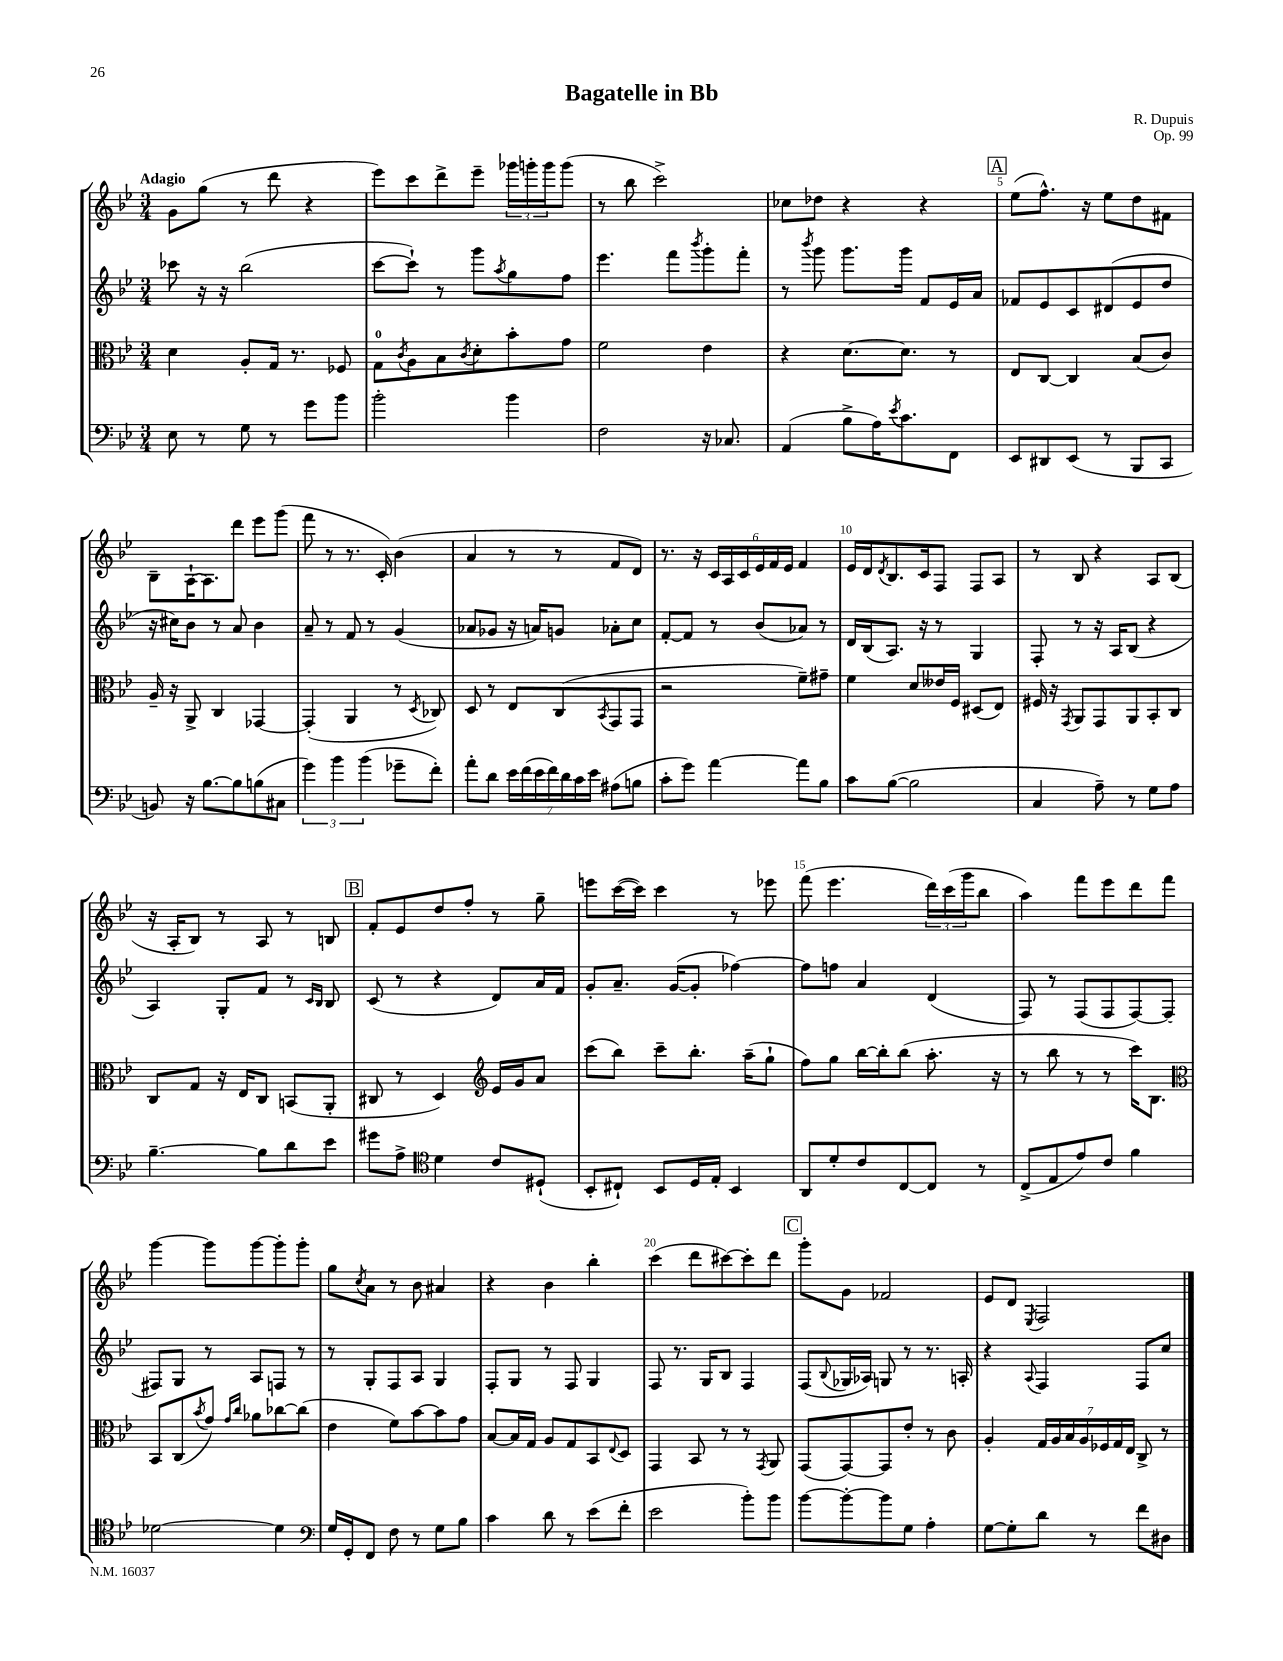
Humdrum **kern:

**kern	**kern	**kern	**kern
*staff4	*staff3	*staff2	*staff1
*clefF4	*clefC3	*clefG2	*clefG2
*k[b-e-]	*k[b-e-]	*k[b-e-]	*k[b-e-]
*M3/4	*M3/4	*M3/4	*M3/4
8E-\	4d\	8ccc-\	8g\L
8r	.	16r	(8gg\J
.	.	16r	.
8G\	8A'/L	(2bb-\	8r
8r	16G/Jk	.	8ddd\
.	8.r	.	.
8g\L	.	.	4r
8b-\J	8F-/	.	.
=	=	=	=
2b-'\	8G\L	[8ccc\L	8eee-\L)
.	8qc/	.	.
.	8A\	8ccc`\]J)	8ccc\
.	8B-\	8r	8ddd^\
.	8qc/	.	.
.	8d'\	8ggg\L	8eee-~\J
.	.	8qaa/	.
4b-\	8b-'\	8gg\	24ggg-\LL
.	.	.	24ggg'\
.	.	.	24ggg\J
.	8g\J	8ff\J	(8ggg\J
=	=	=	=
2F\	2f\	4.eee-\	8r
.	.	.	8bb-\
.	.	.	2ccc^\)
.	.	8fff\L	.
.	.	8qbbb-/	.
16r	4e-\	8ggg'\	.
8.C-/	.	.	.
.	.	8fff'\J	.
=	=	=	=
(4AA/	4r	8r	8cc-\L
.	.	8qbbb-/	.
.	.	8ggg\	8dd-\J
8B-^\L	[8.d\L	8.ggg\L	4r
16A\K)	.	.	.
8qe-/	.	.	.
8.c\	8.d\]J	16ggg\Jk	.
.	.	8f/L	4r
8FF\J	8r	16e-/L	.
.	.	16a/JJ	.
=	=	=	=
8EE-/L	8E-/L	8f-/L	(8ee-\L
8DD#/	[8C/J	8e-/	8.ff^^\J)
(8EE-/J	4C/]	8c/	.
.	.	.	16r
8r	.	(8d#/	8ee-\L
8BBB-/L	(8B-/L	8e-/	8dd\
8CC/J	8c/J)	8dd/J	8f#\J
=	=	=	=
8BB/)	16A~/	16r	8B-~\L
.	16r	16cc#\LK)	.
16r	8AA^/	8b-\J	[16A`\K
[8.B-\L	.	.	8.A\]
.	4C/	8r	.
8B-\]	.	8a/	8ddd\J
(8B\	[4GG-/	4b-\	8eee-\L
8C#\J	.	.	(8ggg\J
=	=	=	=
6g\)	(4GG-'/]	8a~/	8fff\
.	.	8r	8r
6b-\	.	.	.
.	4AA/	8f/	8.r
(6b-\	.	.	.
.	.	8r	.
.	.	.	16c'/)
8g-~\L	8r	(4g/	(4b-\
.	8qD/	.	.
8f'\J)	8C-/)	.	.
=	=	=	=
8a'\L	8D/	8a-/L	4a/
8d\J	8r	8g-/J	.
28e-\LL	8E-/L	16r	8r
(28f\	.	.	.
.	.	16a/LK)	.
28e-\	.	.	.
28f\)	.	.	.
.	(8C/	8g/J	8r
28d\	.	.	.
28c\	.	.	.
28e-\JJ	.	.	.
.	8qBB-/	.	.
(8A#\L	8GG/	8a-'\L	8f/L
8B\J	8GG/J	8cc\J	8d/J)
=	=	=	=
8c'\L	2r	[8f'/L	8.r
8g\J)	.	8f/]J	.
.	.	.	16r
[4a\	.	8r	24c/LL
.	.	.	24A/
.	.	.	24c/
.	.	(8b-/L	24e-/
.	.	.	24f/
.	.	.	24e-/JJ
8a\]L	8f~\L)	8a-/J)	4f/
8B-\J	8g#~\J	8r	.
=	=	=	=
8c\L	4f\	16d/LL	16e-/LL
.	.	(16B-/J	16d/J
.	.	.	8qd/
([8B-\J	.	8.A/J)	8.B-/
2B-\]	8d/L	.	.
.	.	16r	16c/k
.	16e--/L	8r	8F/J
.	16F/JJ	.	.
.	(8D#/L	4G/	8F/L
.	8E-/J)	.	8A/J
=	=	=	=
4C/	16F#/	8F'/	8r
.	16r	.	.
.	8qGG/	.	.
.	8AA/L	8r	8B-/
8A~\)	8GG/	16r	4r
.	.	16A/LK	.
8r	8AA/	(8B-/J	.
8G\L	8BB-'/	4r	8A/L
8A\J	8C/J	.	(8B-/J
=	=	=	=
[4.B-~\	8C/L	4A/)	16r
.	.	.	16A'/LK
.	8G/J	.	8B-/J)
.	16r	8G'/L	8r
.	16E-/LK	.	.
8B-\]L	8C/J	8f/J	8A/
8d\	(8BB/L	8r	8r
.	.	16qqc/LL	.
.	.	16qqB-/JJ	.
8e-\J	8AA'/J	8B-/	8B/
=	=	=	=
8g#\L	8C#/	(8c/	8f'/L
8A^\J	8r	8r	8e-/
*clefC4	*	*	*
4d\	4D/)	4r	8dd/
.	.	.	8ff'/J
*	*clefG2	*	*
8c/L	16e-/LL	8d/L)	8r
.	16g/J	.	.
(8D#`/J	8a/J	16a/L	8gg~\
.	.	16f/JJ	.
=	=	=	=
8BB-'/L	(8ccc\L	8g'/L	8eee\L
8C#`/J)	8bb-\J)	8.a~/J	([16ccc\L
.	.	.	16ccc\]JJ)
8BB-/L	8ccc~\L	.	4ccc\
.	.	([16g/LK	.
16D/L	8.bb-'\J	8g'/]J	.
16E-'/JJ	.	.	.
4BB-/	.	[4ff-\)	8r
.	(16aa~\LK	.	.
.	8gg`\J	.	8eee-\
=	=	=	=
8AA/L	8ff\L)	8ff-\]L	(8fff\
8d'/	8gg\J	8ff\J	4.eee-\
8c/	[16bb-\LL	4a/	.
.	16bb-'\]J	.	.
[8C/	(8bb-\J	.	.
8C/]J	8.aa'\	(4d/	24ddd\LL)
.	.	.	(24ccc\
.	.	.	24ggg\J
8r	.	.	8bb-\J
.	16r	.	.
=	=	=	=
(8C^/L	8r	8F/)	4aa\)
8E-/	8bb-\	8r	.
8e-/)	8r	(8F/L	8fff\L
8c/J	8r	8F/	8eee-\
4f\	16ccc\LK)	[8F/)	8ddd\
.	8.B-\J	.	.
.	.	(8F/]J	8fff\J
=	=	=	=
*	*clefC3	*	*
[2d-\	8BB-/L	8F#/L)	[4ggg\
.	(8C/	8G/J	.
.	8qb-/	.	.
.	8g/J)	8r	8ggg\]L
.	16qqg/LL	.	.
.	16qqcc/JJ	.	.
.	8a-\L	8A/L	[8ggg\
4d-\]	[8cc-\	8F/J	8ggg'\]
.	(8cc-\]J	8r	8ggg'\J
=	=	=	=
*clefF4	*	*	*
16G/LL	4e-\	8r	8gg\L
16GG'/J	.	.	.
.	.	.	8qcc/
8FF/J	.	8G'/L	8a\J
8F\	8f\L)	8F/	8r
8r	[8b-\	8A/J	8b-\
8G\L	8b-\]	4G/	4a#/
8B-\J	8g\J	.	.
=	=	=	=
4c\	[8B-/L	8F'/L	4r
.	16B-/]L	8G/J	.
.	16G/JJ	.	.
8d\	8A/L	8r	4b-\
8r	8G/	8F/	.
(8e-\L	8BB-/	4G/	4bb-'\
.	8qqE-/	.	.
8f'\J	8D/J	.	.
=	=	=	=
2e-\	4GG/	8F/	(4ccc\
.	.	8.r	.
.	8BB-/	.	8ddd\L
.	.	16G/LK	.
.	8r	8B-/J	[8ccc#\)
8b-'\L)	8r	4F/	8ccc#'\]
.	8qGG/	.	.
8b-\J	8AA/	.	8ddd\J
=	=	=	=
[8b-\L	(8GG/L	(8F/L	8ggg'\L
.	.	8qqB-/	.
8b-'\_	[8GG/)	16G-/L	8g\J
.	.	16A-/JJ)	.
8b-\]	8GG/]	8G/	2f-/
8G\J	8e-'/J	8r	.
4A'\	8r	8.r	.
.	8c\	.	.
.	.	16A'/	.
=	=	=	=
[8G\L	4A'/	4r	8e-/L
8G'\]	.	.	8d/J
.	.	8qqA/	8qE-/
8d\J	28G/LL	4F/	2F/
.	28A/	.	.
.	28B-/	.	.
.	28A/	.	.
8r	.	.	.
.	28F-/	.	.
.	28G/	.	.
.	28E-/JJ	.	.
8f\L	8C^/	8F/L	.
8D#\J	8r	8cc/J	.
==	==	==	==
*-	*-	*-	*-
